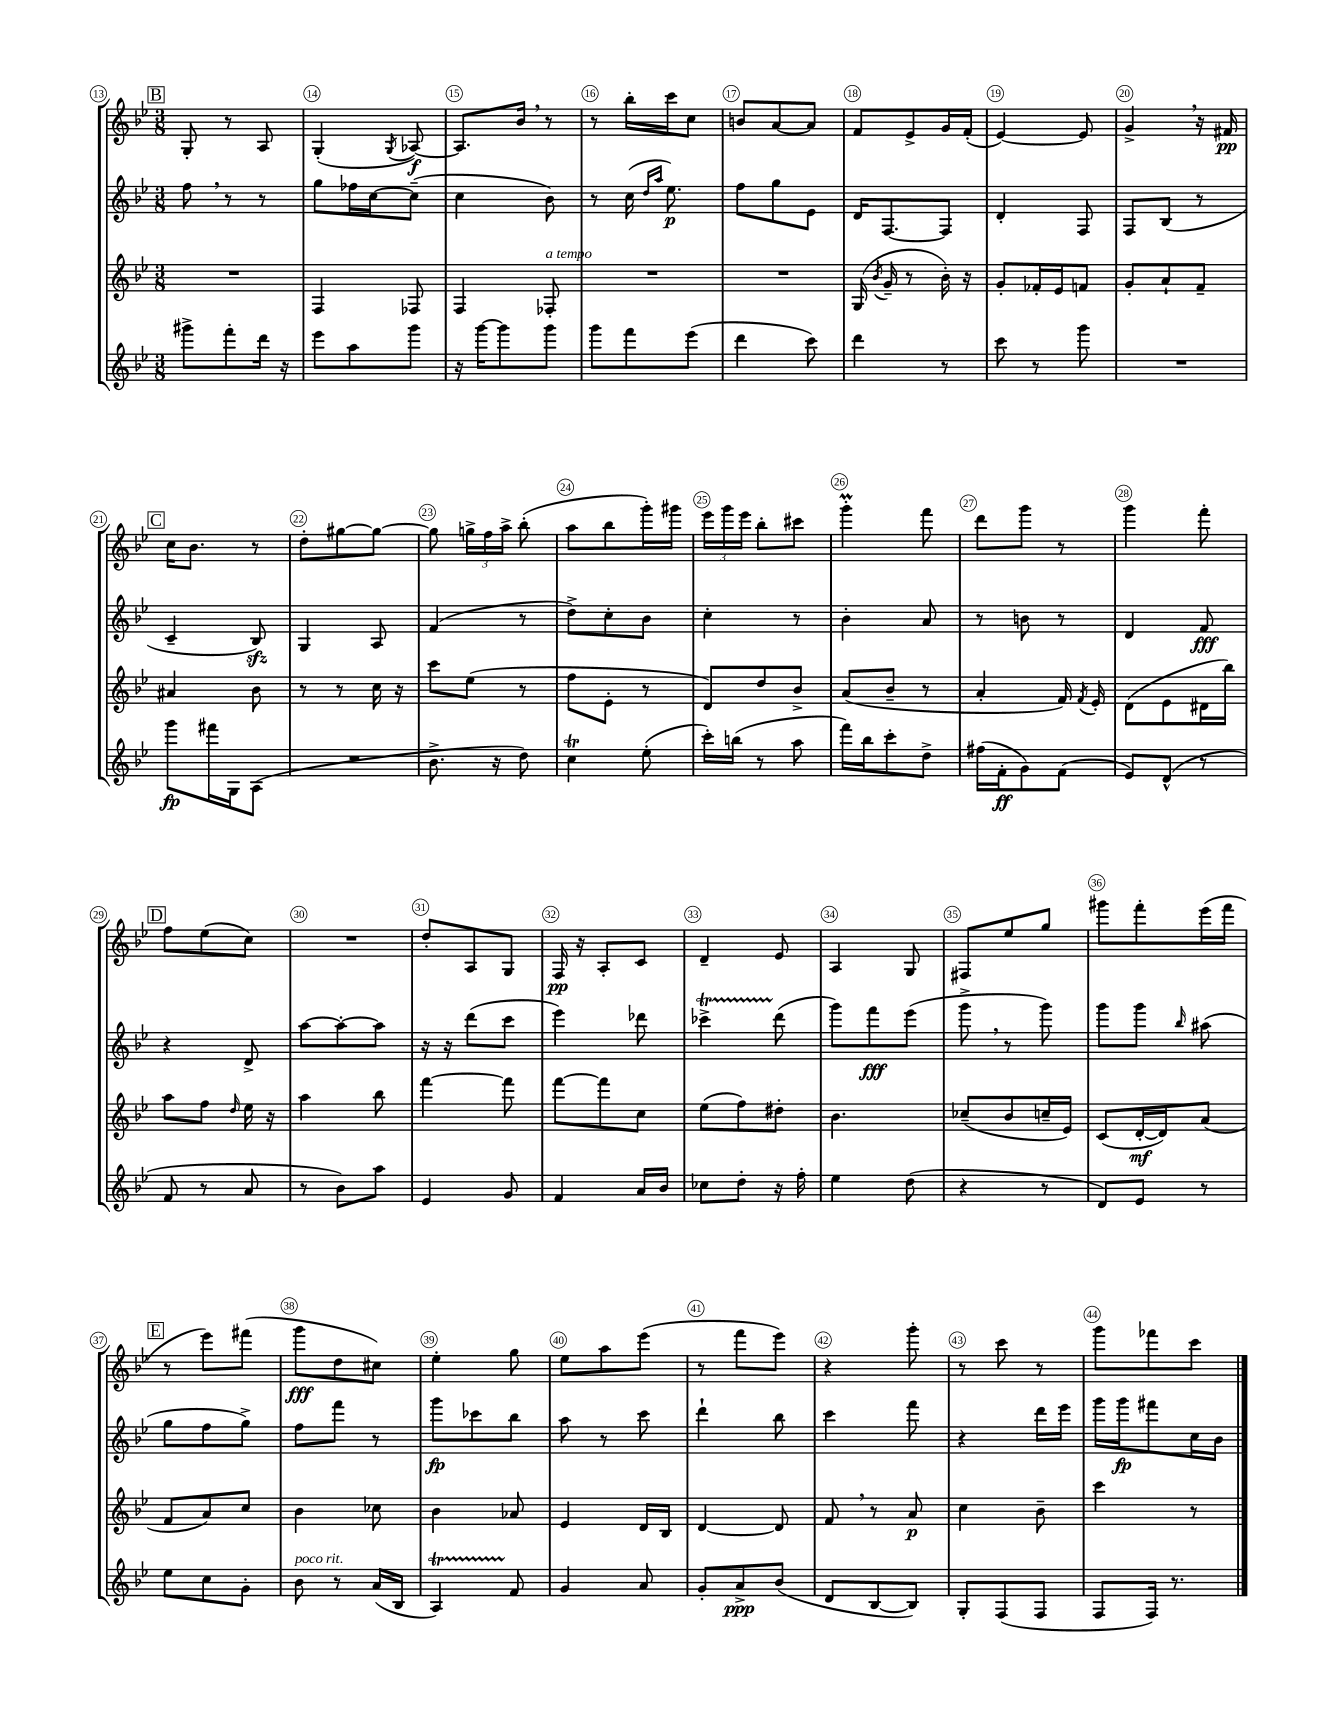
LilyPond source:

<<
\new StaffGroup <<
\new Staff = "s0" {
    \clef treble \key bes \major \numericTimeSignature \time 3/8
    \autoBeamOff \mark \markup { \box "B" } g8-. r8 a8 |
    g4-.( \acciaccatura { g8 } aes8~\f) |
    aes8.[ bes'16] \breathe r8 |
    r8 bes''16[-. c'''16 c''8] |
    b'8[ a'8~ a'8] |
    f'8[ ees'8-> g'16 f'16]-.( |
    ees'4~) ees'8 |
    g'4-> \breathe r16 fis'16\pp |
    \mark \markup { \box "C" } c''16[ bes'8.] r8 |
    d''8[-. gis''8~ gis''8]~ |
    gis''8 \tuplet 3/2 { g''16[-> f''16 a''16]-> } bes''8-.( |
    a''8[ bes''8 g'''16-.) gis'''16] |
    \tuplet 3/2 { ees'''16[ g'''16 ees'''16] } bes''8[-. cis'''8] |
    g'''4-.\prall f'''8 |
    d'''8[ g'''8] r8 |
    g'''4 f'''8-. |
    \mark \markup { \box "D" } f''8[ ees''8( c''8]) |
    R4. |
    d''8[-. a8 g8] |
    f16\pp r16 a8[-. c'8] |
    d'4-- ees'8 |
    a4 g8 |
    fis8[ ees''8 g''8] |
    gis'''8[ f'''8-. ees'''16( f'''16] |
    \mark \markup { \box "E" } r8 ees'''8[) fis'''8]( |
    g'''8[\fff d''8 cis''8]) |
    ees''4-. g''8 |
    ees''8[ a''8 ees'''8]( |
    r8 f'''8[ ees'''8]) |
    r4 g'''8-. |
    r8 c'''8 r8 |
    g'''8[ fes'''8 c'''8] \bar "|." |
}
\new Staff = "s1" {
    \clef treble \key bes \major \numericTimeSignature \time 3/8
    \autoBeamOff \mark \markup { \box "B" } f''8 \breathe r8 r8 |
    g''8[ fes''16 c''16~ c''8]--( |
    c''4 bes'8) |
    r8 c''16( \grace { d''16[ a''16] } ees''8.\p) |
    f''8[ g''8 ees'8] |
    d'16[ f8.~ f8] |
    d'4-. f8 |
    f8[ bes8]( r8 |
    \mark \markup { \box "C" } c'4-- bes8\sfz) |
    g4 a8 |
    f'4( r8 |
    d''8[->) c''8-. bes'8] |
    c''4-. r8 |
    bes'4-. a'8 |
    r8 b'8 r8 |
    d'4 f'8\fff |
    \mark \markup { \box "D" } r4 d'8-> |
    a''8[~ a''8~-. a''8] |
    r16 r16 d'''8[( c'''8] |
    ees'''4) des'''8 |
    ces'''4->\startTrillSpan d'''8\stopTrillSpan( |
    g'''8[) f'''8\fff ees'''8]( |
    g'''8-> \breathe r8 g'''8) |
    g'''8[ g'''8] \grace { bes''16 } ais''8( |
    \mark \markup { \box "E" } g''8[ f''8 g''8]->) |
    f''8[ f'''8] r8 |
    g'''8[\fp ces'''8 bes''8] |
    a''8 r8 c'''8 |
    d'''4-! bes''8 |
    c'''4 f'''8 |
    r4 d'''16[ ees'''16] |
    g'''16[ g'''16\fp fis'''8 c''16 bes'16] \bar "|." |
}
\new Staff = "s2" {
    \clef treble \key bes \major \numericTimeSignature \time 3/8
    \autoBeamOff \mark \markup { \box "B" } R4. |
    f4 fes8 |
    f4 fes8-.^\markup { \italic "a tempo" } |
    R4. |
    R4. |
    g16( \acciaccatura { bes'8 } g'16-- r8 bes'16-.) r16 |
    g'8[-. fes'16-. ees'16 f'8] |
    g'8[-. a'8-! f'8]-- |
    \mark \markup { \box "C" } ais'4 bes'8 |
    r8 r8 c''16 r16 |
    c'''8[ ees''8]( r8 |
    f''8[ ees'8]-. r8 |
    d'8[) d''8 bes'8]-> |
    a'8[( bes'8]-- r8 |
    a'4-. f'16) \acciaccatura { f'8 } ees'16-. |
    d'8[( ees'8 dis'16 bes''16]) |
    \mark \markup { \box "D" } a''8[ f''8] \grace { d''16 } ees''16 r16 |
    a''4 bes''8 |
    f'''4~ f'''8 |
    f'''8[~ f'''8 c''8] |
    ees''8[( f''8) dis''8]-. |
    bes'4. |
    ces''8[--( bes'8 c''16-- ees'16]) |
    c'8[( d'16~-.\mf d'16) a'8]( |
    \mark \markup { \box "E" } f'8[ a'8) c''8] |
    bes'4 ces''8 |
    bes'4 aes'8 |
    ees'4 d'16[ bes16] |
    d'4~ d'8 |
    f'8 \breathe r8 a'8\p |
    c''4 bes'8-- |
    c'''4 r8 \bar "|." |
}
\new Staff = "s3" {
    \clef treble \key bes \major \numericTimeSignature \time 3/8
    \autoBeamOff \mark \markup { \box "B" } gis'''8[-> f'''8-. d'''16] r16 |
    ees'''8[ a''8 g'''8] |
    r16 g'''16[~ g'''8 g'''8] |
    g'''8[ f'''8 ees'''8]( |
    d'''4 c'''8) |
    d'''4 r8 |
    c'''8 r8 g'''8 |
    R4. |
    \mark \markup { \box "C" } g'''8[\fp fis'''16 g16 a8]( |
    R4. |
    bes'8.-> r16 d''8) |
    c''4\trill ees''8-.( |
    c'''16[-.) b''16]( r8 a''8 |
    f'''16[) bes''16 c'''8-. d''8]-> |
    fis''16[( f'16-.\ff g'8) f'8]( |
    ees'8[) d'8]-^( r8 |
    \mark \markup { \box "D" } f'8 r8 a'8 |
    r8 bes'8[) a''8] |
    ees'4 g'8 |
    f'4 a'16[ bes'16] |
    ces''8[ d''8]-. r16 f''16-. |
    ees''4 d''8( |
    r4 r8 |
    d'8[) ees'8] r8 |
    \mark \markup { \box "E" } ees''8[ c''8 g'8]-. |
    bes'8^\markup { \italic "poco rit." } r8 a'16[( bes16] |
    a4\startTrillSpan) f'8\stopTrillSpan |
    g'4 a'8 |
    g'8[-. a'8->\ppp bes'8]( |
    d'8[ bes8~ bes8]) |
    g8[-. f8( f8] |
    f8[ f16]) r8. \bar "|." |
}
>>
>>
\layout { \context { \Score currentBarNumber = #13 \override BarNumber.break-visibility = ##(#f #t #t) barNumberVisibility = #all-bar-numbers-visible \override BarNumber.stencil = #(make-stencil-circler 0.1 0.3 ly:text-interface::print) } }
